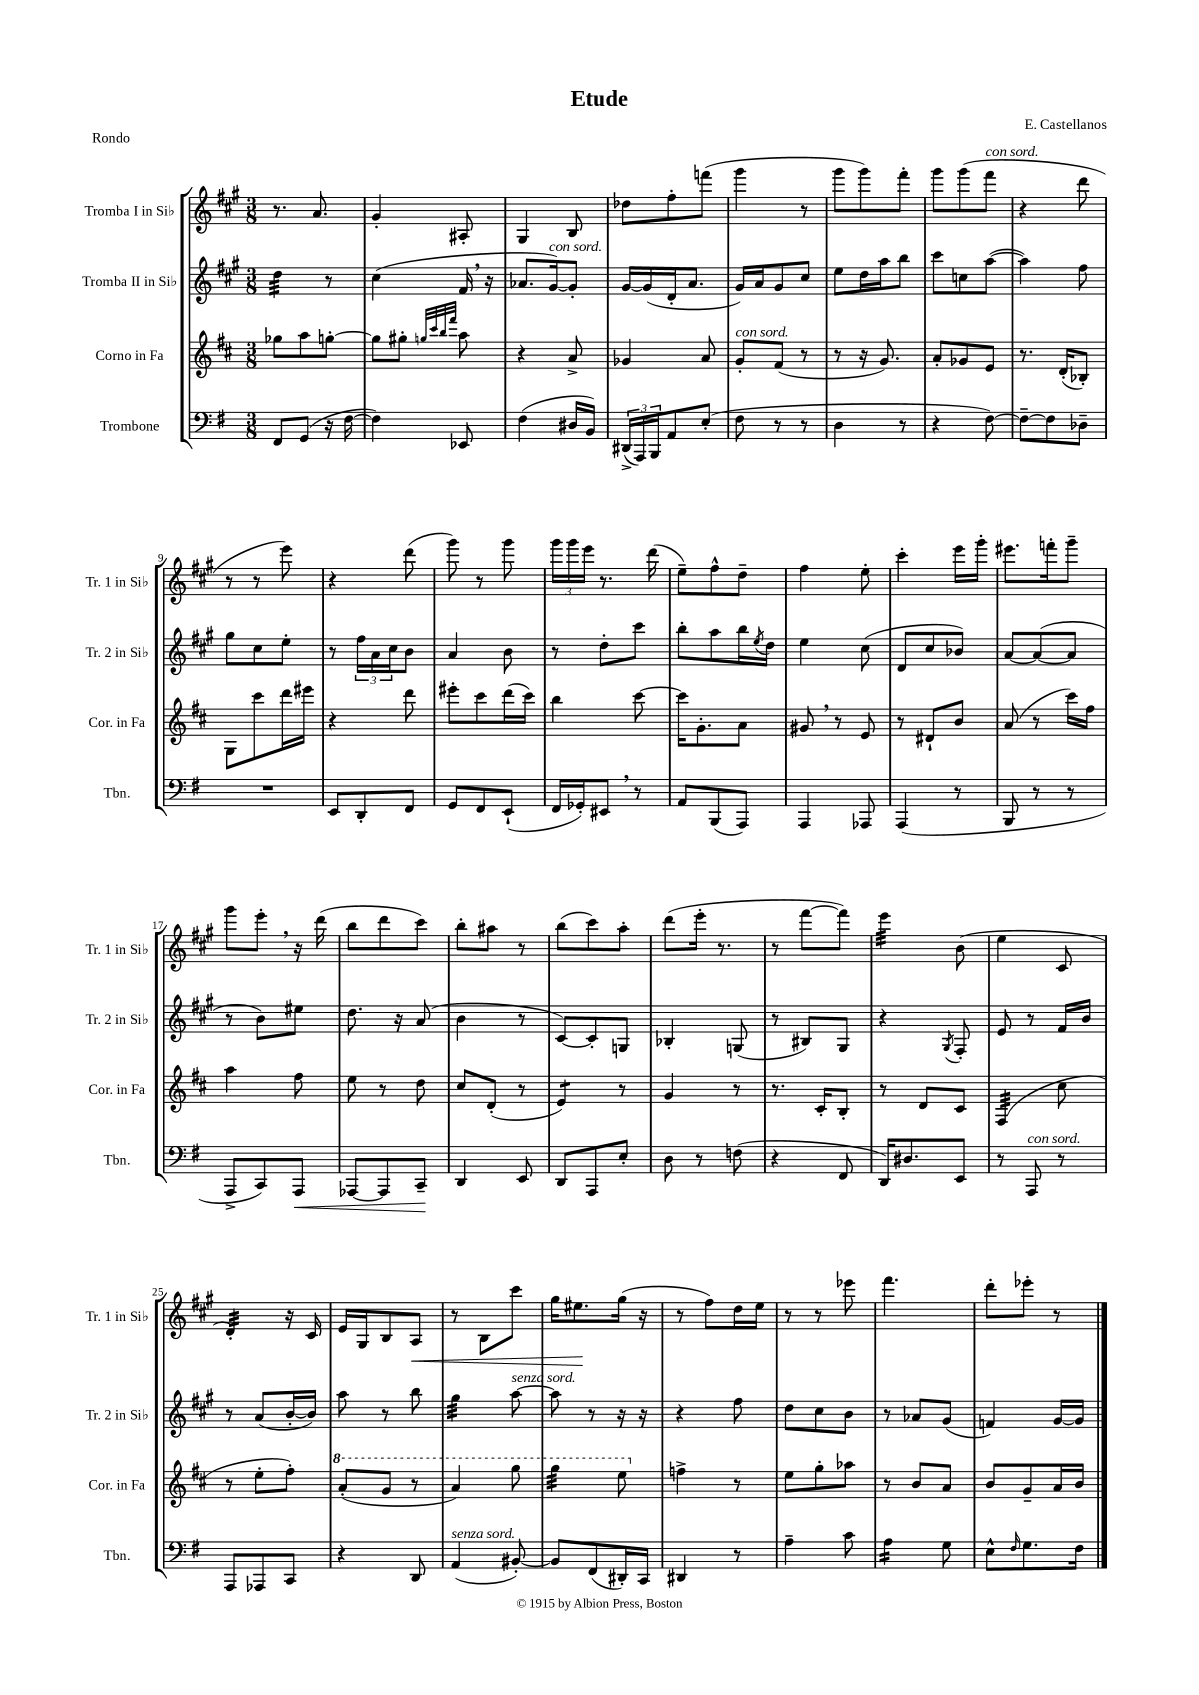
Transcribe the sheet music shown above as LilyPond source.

\header { title = "Etude" composer = "E. Castellanos" piece = "Rondo" }
<<
\new StaffGroup <<
\new Staff = "s0" \with { instrumentName = "Tromba I in Sib" shortInstrumentName = "Tr. 1 in Sib" } {
    \clef treble \key a \major \numericTimeSignature \time 3/8
    r8. a'8. |
    gis'4-. ais8-. |
    gis4 b8 |
    des''8 fis''8-. f'''8( |
    gis'''4 r8 |
    gis'''8 gis'''8) fis'''8-. |
    gis'''8 gis'''8( fis'''8^\markup { \italic "con sord." } |
    r4 d'''8 |
    r8 r8 e'''8) |
    r4 d'''8( |
    gis'''8) r8 gis'''8 |
    \tuplet 3/2 { gis'''16 gis'''16 e'''16 } r8. d'''16( |
    e''8--) fis''8-^ d''8-- |
    fis''4 e''8-. |
    cis'''4-. e'''16 gis'''16-. |
    eis'''8. f'''16-. gis'''8-- |
    gis'''8 e'''8-. \breathe r16 d'''16( |
    b''8 d'''8 cis'''8) |
    b''8-. ais''8 r8 |
    b''8( cis'''8) a''8-. |
    d'''8( e'''16-. r8. |
    r8 fis'''8~ fis'''8) |
    e'''4:32 b'8( |
    e''4 cis'8 |
    d'4:32-.) r16 cis'16 |
    e'16 gis16 b8 a8\< |
    r8 b8 cis'''8 |
    gis''16 eis''8.\! gis''16( r16 |
    r8 fis''8) d''16 e''16 |
    r8 r8 ees'''8 |
    fis'''4. |
    d'''8-. ees'''8-. r8 \bar "|." |
}
\new Staff = "s1" \with { instrumentName = "Tromba II in Sib" shortInstrumentName = "Tr. 2 in Sib" } {
    \clef treble \key a \major \numericTimeSignature \time 3/8
    d''4:32 r8 |
    cis''4( fis'16 \breathe r16 |
    aes'8. gis'16~^\markup { \italic "con sord." }) gis'8-. |
    gis'16~ gis'16( d'16-. a'8. |
    gis'16) a'16 gis'8 cis''8 |
    e''8 d''16 a''16 b''8 |
    cis'''8 c''8 a''8~( |
    a''4) fis''8 |
    gis''8 cis''8 e''8-. |
    r8 \tuplet 3/2 { fis''16 a'16 cis''16 } b'8 |
    a'4 b'8 |
    r8 d''8-. cis'''8 |
    b''8-. a''8 b''16 \acciaccatura { e''8 } d''16 |
    e''4 cis''8( |
    d'8 cis''8 bes'8) |
    a'8~ a'8~( a'8 |
    r8 b'8) eis''8 |
    d''8. r16 a'8( |
    b'4 r8 |
    cis'8~) cis'8-. g8 |
    bes4-. g8( |
    r8 bis8) gis8 |
    r4 \acciaccatura { gis8 } fis8-. |
    e'8 r8 fis'16 b'16 |
    r8 a'8( b'16~-. b'16) |
    a''8 r8 b''8 |
    gis''4:32 a''8~^\markup { \italic "senza sord." } |
    a''8 r8 r16 r16 |
    r4 fis''8 |
    d''8 cis''8 b'8 |
    r8 aes'8 gis'8( |
    f'4) gis'16~ gis'16 \bar "|." |
}
\new Staff = "s2" \with { instrumentName = "Corno in Fa" shortInstrumentName = "Cor. in Fa" } {
    \clef treble \key d \major \numericTimeSignature \time 3/8
    ges''8 a''8 g''8~-. |
    g''8 gis''8-. \grace { g''32 cis'''32 b''32 fis'''32 } a''8 |
    r4 a'8-> |
    ges'4 a'8 |
    g'8-.^\markup { \italic "con sord." } fis'8( r8 |
    r8 r16 g'8.) |
    a'8-. ges'8 e'8 |
    r8. d'16-.( bes8-.) |
    g8 cis'''8 d'''16 eis'''16 |
    r4 d'''8 |
    eis'''8-. cis'''8 d'''16( cis'''16) |
    b''4 cis'''8~ |
    cis'''16 g'8.-. a'8 |
    gis'8 \breathe r8 e'8 |
    r8 dis'8-! b'8 |
    a'8( r8 cis'''16) fis''16 |
    a''4 fis''8 |
    e''8 r8 d''8 |
    cis''8 d'8-.( r8 |
    e'4:8) r8 |
    g'4 r8 |
    r8. cis'16-. b8-. |
    r8 d'8 cis'8 |
    fis4:32( cis''8 |
    r8 e''8-. fis''8-.) |
    \ottava #1 a''8-.( g''8 r8 |
    a''4) g'''8 |
    g'''4:32 e'''8 \ottava #0 |
    f''4-> r8 |
    e''8 g''8-. aes''8 |
    r8 b'8 a'8 |
    b'8 g'8-- a'16 b'16 \bar "|." |
}
\new Staff = "s3" \with { instrumentName = "Trombone" shortInstrumentName = "Tbn." } {
    \clef bass \key g \major \numericTimeSignature \time 3/8
    fis,8 g,8( r16 fis16~ |
    fis4) ees,8 |
    fis4( dis16 b,16) |
    \tuplet 3/2 { dis,16->( a,,16) b,,16 } a,8 e8-.( |
    fis8 r8 r8 |
    d4 r8 |
    r4 fis8~) |
    fis8~-- fis8 des8-- |
    R4. |
    e,8 d,8-. fis,8 |
    g,8 fis,8 e,8-!( |
    fis,16 ges,16-.) eis,8 \breathe r8 |
    a,8 b,,8( a,,8) |
    a,,4 aes,,8 |
    a,,4( r8 |
    b,,8 r8 r8 |
    a,,8-> c,8) a,,8\< |
    aes,,8~ aes,,8 c,8--\! |
    d,4 e,8 |
    d,8 a,,8 e8-. |
    d8 r8 f8( |
    r4 fis,8 |
    d,16) dis8. e,8 |
    r8 a,,8^\markup { \italic "con sord." } r8 |
    a,,8 aes,,8 c,8 |
    r4 d,8 |
    a,4^\markup { \italic "senza sord." }( bis,8~-.) |
    bis,8 fis,8( dis,16-.) c,16 |
    dis,4 r8 |
    a4-- c'8 |
    a4:16 g8 |
    e8-^ \grace { fis16 } g8. fis16 \bar "|." |
}
>>
>>
